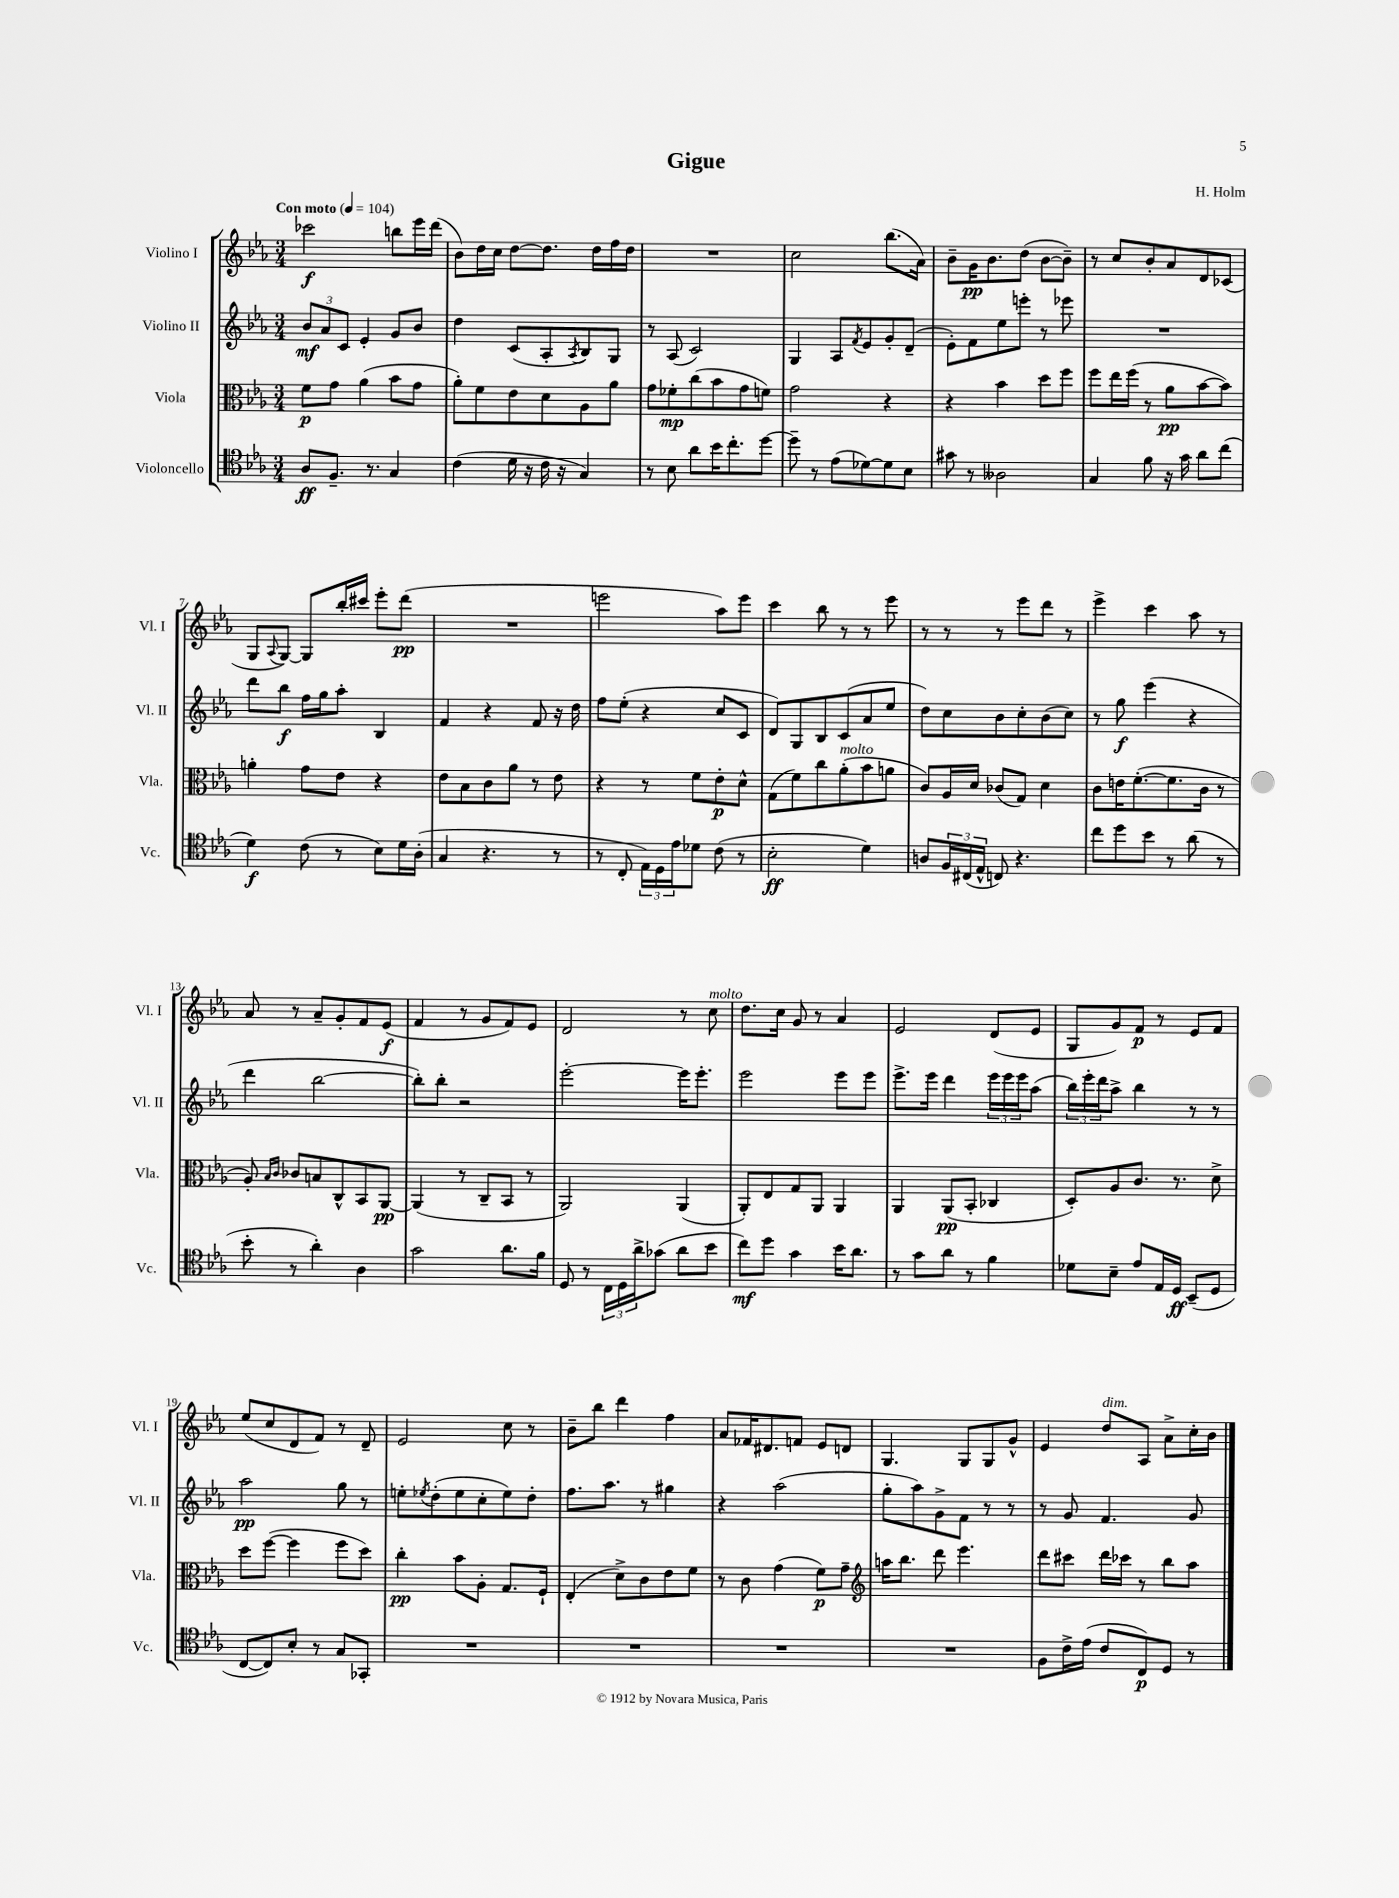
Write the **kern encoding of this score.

**kern	**kern	**kern	**kern
*staff4	*staff3	*staff2	*staff1
*clefC4	*clefC3	*clefG2	*clefG2
*k[b-e-a-]	*k[b-e-a-]	*k[b-e-a-]	*k[b-e-a-]
*M3/4	*M3/4	*M3/4	*M3/4
*MM104	*MM104	*MM104	*MM104
8A-	8f	12b-	2ccc-
.	.	12a-	.
8.F~	8g	.	.
.	.	12c	.
.	(4a-	4e-'	.
8.r	.	.	.
4G	8b-	8g	8bb
.	8g	8b-	16eee-
.	.	.	(16ddd
=	=	=	=
(4c	8a-')	4dd	8b-)
.	8f	.	16dd
.	.	.	16cc
16d	8e-	(8c	[8dd
16r	.	.	.
16c	8d	8A-'	8.dd]
16r	.	.	.
.	.	8qA-	.
4G)	8A-	8B-)	.
.	.	.	16dd
.	8a-	8G	16ff
.	.	.	16dd
=	=	=	=
8r	8g	8r	2.r
8B-	8f-'	(8A-	.
8a-	(8cc	2c)	.
16b-	8b-	.	.
8.cc'	.	.	.
.	8g	.	.
[8dd	8f)	.	.
=	=	=	=
8dd~]	2g	4G	2cc
8r	.	.	.
(8e-	.	8A-	.
.	.	8qf	.
[8d-)	.	8e-	.
8d-]	4r	8g'	(8.bb-
8B-	.	(8d~	.
.	.	.	16a-)
=	=	=	=
8g#	4r	8e-')	8b-~
8r	.	8f	16g
.	.	.	8.b-
2A--	4b-	8ee-	.
.	.	8eee'	(8dd
.	8dd	8r	[8b-
.	8ff	8eee-	8b-~])
=	=	=	=
4G	8ff	2.r	8r
.	16ee-	.	8cc
.	(16ff	.	.
8f	8r	.	8b-'
16r	8a-	.	8a-
16g	.	.	.
8a-	[8b-	.	8d
(8cc	8b-])	.	(8c-
=	=	=	=
4d)	4a'	8ddd	8G
.	.	.	8qqA-
.	.	8bb-	[8G)
(8c	8g	16ff	8G]
.	.	16gg	.
8r	8e-	8aa-'	16bb-'
.	.	.	16ccc#
8B-)	4r	4B-	8eee-'
16d	.	.	(8ddd
(16A-'	.	.	.
=	=	=	=
4G	8e-	4f	2.r
.	8B-	.	.
4.r	8c	4r	.
.	8a-	.	.
.	8r	8f	.
8r	8e-	16r	.
.	.	16dd	.
=	=	=	=
8r	4r	8ff	2eee
8C'	.	(8ee-'	.
24E-)	8r	4r	.
24D	.	.	.
24e-	.	.	.
8d-	8f	.	.
(8c	8e-'	8cc	8aa-)
8r	8d^^	8c	8eee
=	=	=	=
2B-'	(8G	8d)	4ccc
.	8f)	8G	.
.	8cc	8B-	8bb-
.	(8a-'	(8c	8r
4d)	8b-	8a-	8r
.	8a	8ee-	8eee-
=	=	=	=
8A	8c)	8dd)	8r
24F	16A-	8cc	8r
(24C#	.	.	.
.	16d	.	.
24E-^^	.	.	.
8C)	(8c-	8b-	8r
4.r	8G)	8cc'	8eee-
.	4d	(8b-	8ddd
.	.	8cc)	8r
=	=	=	=
8cc	8c	8r	4eee-^
8dd	16e	8gg	.
.	([8.f'	.	.
8b-	.	(4eee-	4ccc
8r	8.f]	.	.
(8a-	.	4r	8aa-
.	16c	.	.
8r	8r	.	8r
=	=	=	=
8b-'	8A-')	4ddd	8a-
.	16qqB-	.	.
.	16qqc	.	.
8r	8c-	.	8r
4a-')	8B	[2bb-	8a-~
.	8C^^	.	8g'
4A-	8BB-	.	8f
.	[8AA-	.	(8e-
=	=	=	=
2g	(4AA-]	8bb-'])	4f
.	.	8bb-'	.
.	8r	2r	8r
.	8C~	.	8g
8.a-	8BB-	.	8f)
.	8r	.	8e-
16f	.	.	.
=	=	=	=
8D	2AA-)	[2eee-'	2d
8r	.	.	.
24C	.	.	.
24D	.	.	.
24a-^	.	.	.
(8g-	.	.	.
8a-	(4AA-	16eee-]	8r
.	.	8.eee-'	.
8b-	.	.	8cc
=	=	=	=
8cc)	8AA-')	2eee-	8.dd
8dd	8E-	.	.
.	.	.	16cc
4g	8G	.	8g
.	8AA-	.	8r
16b-	4AA-	8eee-	4a-
8.a-	.	.	.
.	.	8eee-	.
=	=	=	=
8r	4AA-	8.eee-^	2e-
8g	.	.	.
.	.	16eee-	.
8a-	(8AA-	4ddd	.
8r	8BB-'	.	.
4f	4C-	24eee-	(8d
.	.	24eee-	.
.	.	24eee-	.
.	.	(8aa-	8e-
=	=	=	=
8d-	8D')	24bb-)	8G
.	.	24eee-'	.
.	.	24ddd	.
8B-~	8A-	8aa-^	8g)
8e-	8.c	4bb-	8f
16E-	.	.	8r
16D	8.r	.	.
(8BB-~	.	8r	8e-
8D	8d^	8r	8f
=	=	=	=
[8C	8dd	2aa-	(8ee-
8C])	([8ff	.	8cc
8B-'	4ff]	.	8d
8r	.	.	8f)
8G	8ff	8gg	8r
8GG-'	8dd)	8r	8d~
=	=	=	=
2.r	4cc'	8ee'	2e-
.	.	8qee-	.
.	.	(8dd'	.
.	8b-	8ee-	.
.	8A-'	8cc'	.
.	8.G	8ee-)	8cc
.	.	8dd'	8r
.	16F`	.	.
=	=	=	=
2.r	(4E-'	8.ff	8b-~
.	.	.	8bb-
.	.	8.aa-	.
.	8d^)	.	4ddd
.	8c	8r	.
.	8e-	4gg#	4ff
.	8f	.	.
=	=	=	=
2.r	8r	4r	8a-
.	8c	.	16f-
.	.	.	8.d#
.	(4g	(2aa-	.
.	.	.	8f
.	8f)	.	8e-
.	8g~	.	8d
=	=	=	=
*	*clefG2	*	*
2.r	16aa	8gg'	4.G
.	8.bb-	.	.
.	.	8aa-)	.
.	8ddd	8g^	.
.	4.eee-	8f	8G
.	.	8r	8G
.	.	8r	8g^^
=	=	=	=
8F	8ddd	8r	4e-
16c^	8ccc#	8g	.
(16e-	.	.	.
8c	16ddd	4.f	8dd
.	16ccc-	.	.
8C)	8r	.	8A-
8D	8bb-	.	8a-^
8r	8aa-	8g	16cc'
.	.	.	16b-
==	==	==	==
*-	*-	*-	*-
